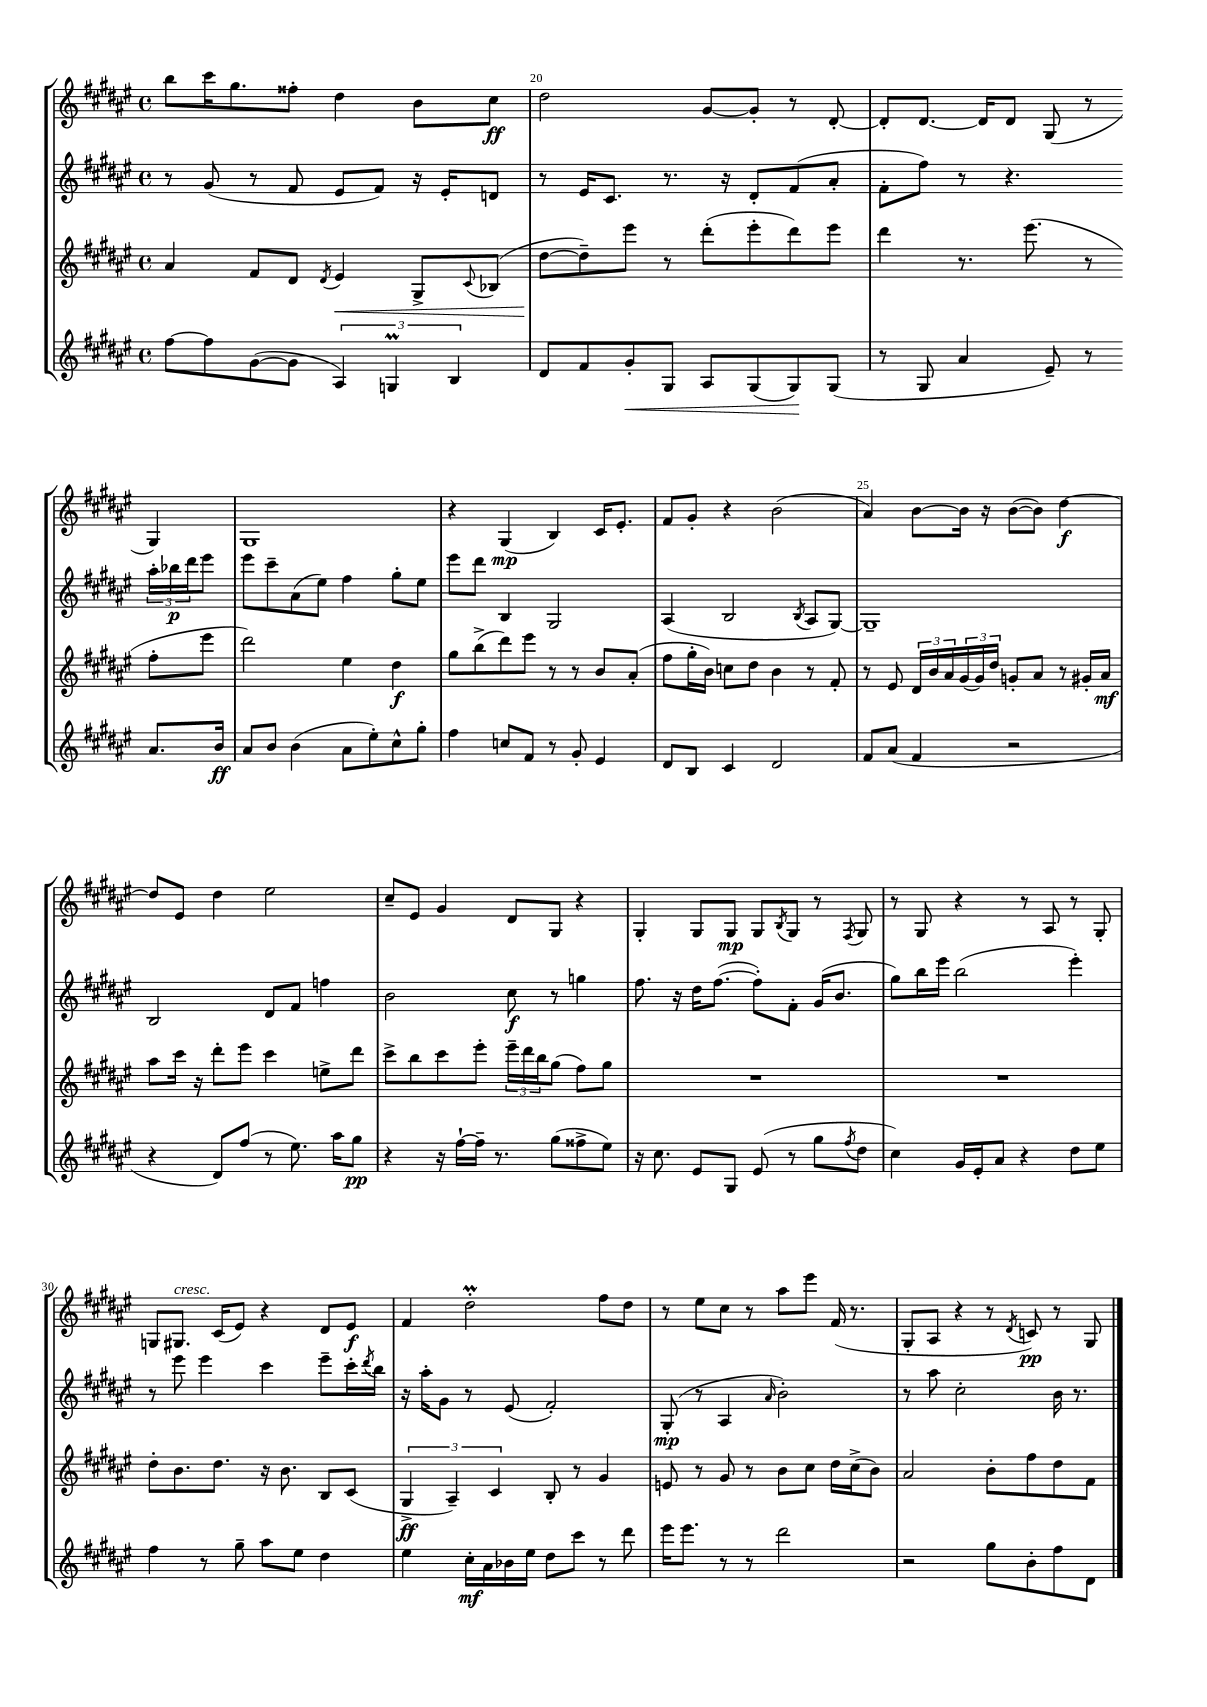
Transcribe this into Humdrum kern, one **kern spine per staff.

**kern	**kern	**kern	**kern
*staff4	*staff3	*staff2	*staff1
*clefG2	*clefG2	*clefG2	*clefG2
*k[f#c#g#d#a#e#]	*k[f#c#g#d#a#e#]	*k[f#c#g#d#a#e#]	*k[f#c#g#d#a#e#]
*M4/4	*M4/4	*M4/4	*M4/4
*met(c)	*met(c)	*met(c)	*met(c)
[8ff#\L	4a#/	8r	8bb\L
8ff#\]	.	(8g#/	16ccc#\K
.	.	.	8.gg#\
([8g#\	8f#/L	8r	.
8g#\]J	8d#/J	8f#/	8ff##'\J
.	8qd#/	.	.
6A#/)	4e#/	8e#/L	4dd#\
.	.	8f#/J)	.
6G/	.	.	.
.	8G#^/L	16r	8b\L
.	.	16e#'/LK	.
6B/	.	.	.
.	8qqc#/	.	.
.	(8B-/J	8d/J	8cc#\J
=	=	=	=
8d#/L	[8dd#\L	8r	2dd#\
8f#/	8dd#~\])	16e#/LK	.
.	.	8.c#/J	.
8g#'/	8eee#\J	.	.
8G#/J	8r	8.r	.
8A#/L	(8ddd#'\L	.	[8g#/L
.	.	16r	.
(8G#/	8eee#'\	8d#'/L	8g#'/]J
8G#/)	8ddd#\)	(8f#/	8r
(8G#/J	8eee#\J	8a#'/J	[8d#'/
=	=	=	=
8r	4ddd#\	8f#'\L	8d#'/]L
8G#/	.	8ff#\J)	[8.d#/J
4a#/	8.r	8r	.
.	.	.	16d#/]LK
.	.	4.r	8d#/J
.	(8.eee#\	.	.
8e#~/)	.	.	(8G#/
8r	8r	.	8r
8.a#/L	8ff#'\L	24aa#'\LL	4G#/)
.	.	24bb-\	.
.	.	24ddd#\J	.
.	8eee#\J	8eee#\J	.
16b/Jk	.	.	.
=	=	=	=
8a#/L	2ddd#\)	8eee#\L	1G#
8b/J	.	8ccc#~\	.
(4b\	.	(8a#\	.
.	.	8ee#\J)	.
8a#\L	4ee#\	4ff#\	.
8ee#'\)	.	.	.
8cc#^^\	4dd#\	8gg#'\L	.
8gg#'\J	.	8ee#\J	.
=	=	=	=
4ff#\	8gg#\L	8eee#\L	4r
.	(8bb^\	8ddd#\J	.
8cc/L	8ddd#\)	4B/	(4G#/
8f#/J	8eee#\J	.	.
8r	8r	2G#/	4B/)
8g#'/	8r	.	.
4e#/	8b/L	.	16c#/LK
.	.	.	8.e#'/J
.	(8a#'/J	.	.
=	=	=	=
8d#/L	8ff#\L	(4A#/	8f#/L
8B/J	16gg#'\L	.	8g#'/J
.	16b\JJ)	.	.
4c#/	8cc\L	2B/	4r
.	8dd#\J	.	.
2d#/	4b\	.	(2b\
.	.	8qB/	.
.	8r	8A#/L	.
.	8f#'/	[8G#/J)	.
=	=	=	=
8f#/L	8r	1G#~]	4a#/)
(8a#/J	8e#/	.	.
4f#/	24d#/LL	.	[8b\L
.	24b/	.	.
.	24a#/	.	.
.	(24g#/	.	16b\]Jk
.	24g#/)	.	.
.	.	.	16r
.	24dd#/JJ	.	.
2r	8g'/L	.	([8b\L
.	8a#/J	.	8b\]J)
.	8r	.	[4dd#\
.	16g#'/LL	.	.
.	16a#/JJ	.	.
=	=	=	=
4r	8aa#\L	2B/	8dd#/]L
.	16ccc#\Jk	.	8e#/J
.	16r	.	.
8d#/L)	8ddd#'\L	.	4dd#\
(8ff#/J	8eee#\J	.	.
8r	4ccc#\	8d#/L	2ee#\
8.ee#\)	.	8f#/J	.
.	8ee^\L	4ff\	.
16aa#\LK	.	.	.
8gg#\J	8ddd#\J	.	.
=	=	=	=
4r	8ccc#^\L	2b\	8cc#~/L
.	8bb\	.	8e#/J
16r	8ccc#\	.	4g#/
[16ff#`\LL	.	.	.
16ff#~\]JJ	8eee#'\J	.	.
8.r	.	.	.
.	24eee#~\LL	8cc#\	8d#/L
.	24ddd#\	.	.
.	24bb\J	.	.
(8gg#\L	(8gg#\J	8r	8G#/J
8ff##^\	8ff#\L)	4gg\	4r
8ee#\J)	8gg#\J	.	.
=	=	=	=
16r	1r	8.ff#\	4G#'/
8.cc#\	.	.	.
.	.	16r	.
8e#/L	.	16dd#\LK	8G#/L
.	.	([8.ff#\J	.
8G#/J	.	.	8G#/J
(8e#/	.	8ff#'\]L)	8G#/L
.	.	.	8qB/
8r	.	8f#'\J	8G#/J
8gg#\L	.	(16g#/LK	8r
.	.	8.b/J	.
8qff#/	.	.	8qF#/
8dd#\J	.	.	8G#/
=	=	=	=
4cc#\)	1r	8gg#\L)	8r
.	.	16bb\L	8G#/
.	.	16eee#\JJ	.
16g#/LL	.	(2bb\	4r
16e#'/J	.	.	.
8a#/J	.	.	.
4r	.	.	8r
.	.	.	8A#/
8dd#\L	.	4eee#'\)	8r
8ee#\J	.	.	8G#'/
=	=	=	=
4ff#\	8dd#'\L	8r	8G/L
.	8.b\	8eee#\	8.G#/J
8r	.	4eee#\	.
.	8.dd#\J	.	(16c#/LK
8gg#~\	.	.	8e#/J)
8aa#\L	16r	4ccc#\	4r
.	8.b\	.	.
8ee#\J	.	.	.
4dd#\	8B/L	8eee#~\L	8d#/L
.	(8c#/J	16ccc#'\L	8e#/J
.	.	8qddd#/	.
.	.	16bb\JJ	.
=	=	=	=
4ee#\	6G#^/	16r	4f#/
.	.	16aa#'\LK	.
.	.	8g#\J	.
.	6A#~/)	.	.
16cc#'\LL	.	8r	2dd#'\
16a#\	.	.	.
.	6c#/	.	.
16b-\	.	(8e#/	.
16ee#\JJ	.	.	.
8dd#\L	8B'/	2f#'/)	.
8ccc#\J	8r	.	.
8r	4g#/	.	8ff#\L
8ddd#\	.	.	8dd#\J
=	=	=	=
16eee#\LK	8e/	(8G#'/	8r
8.eee#\J	.	.	.
.	8r	8r	8ee#\L
8r	8g#/	4A#/	8cc#\J
8r	8r	.	8r
.	.	16qqa#/	.
2ddd#\	8b\L	2b'\)	8aa#\L
.	8cc#\J	.	8eee#\J
.	16dd#\LL	.	(16f#/
.	(16cc#^\J	.	8.r
.	8b\J)	.	.
=	=	=	=
2r	2a#/	8r	8G#'/L
.	.	8aa#\	8A#/J
.	.	2cc#'\	4r
8gg#\L	8b'\L	.	8r
.	.	.	8qd#/
8b'\	8ff#\	.	8c/)
8ff#\	8dd#\	16b\	8r
.	.	8.r	.
8d#\J	8f#\J	.	8G#/
==	==	==	==
*-	*-	*-	*-
